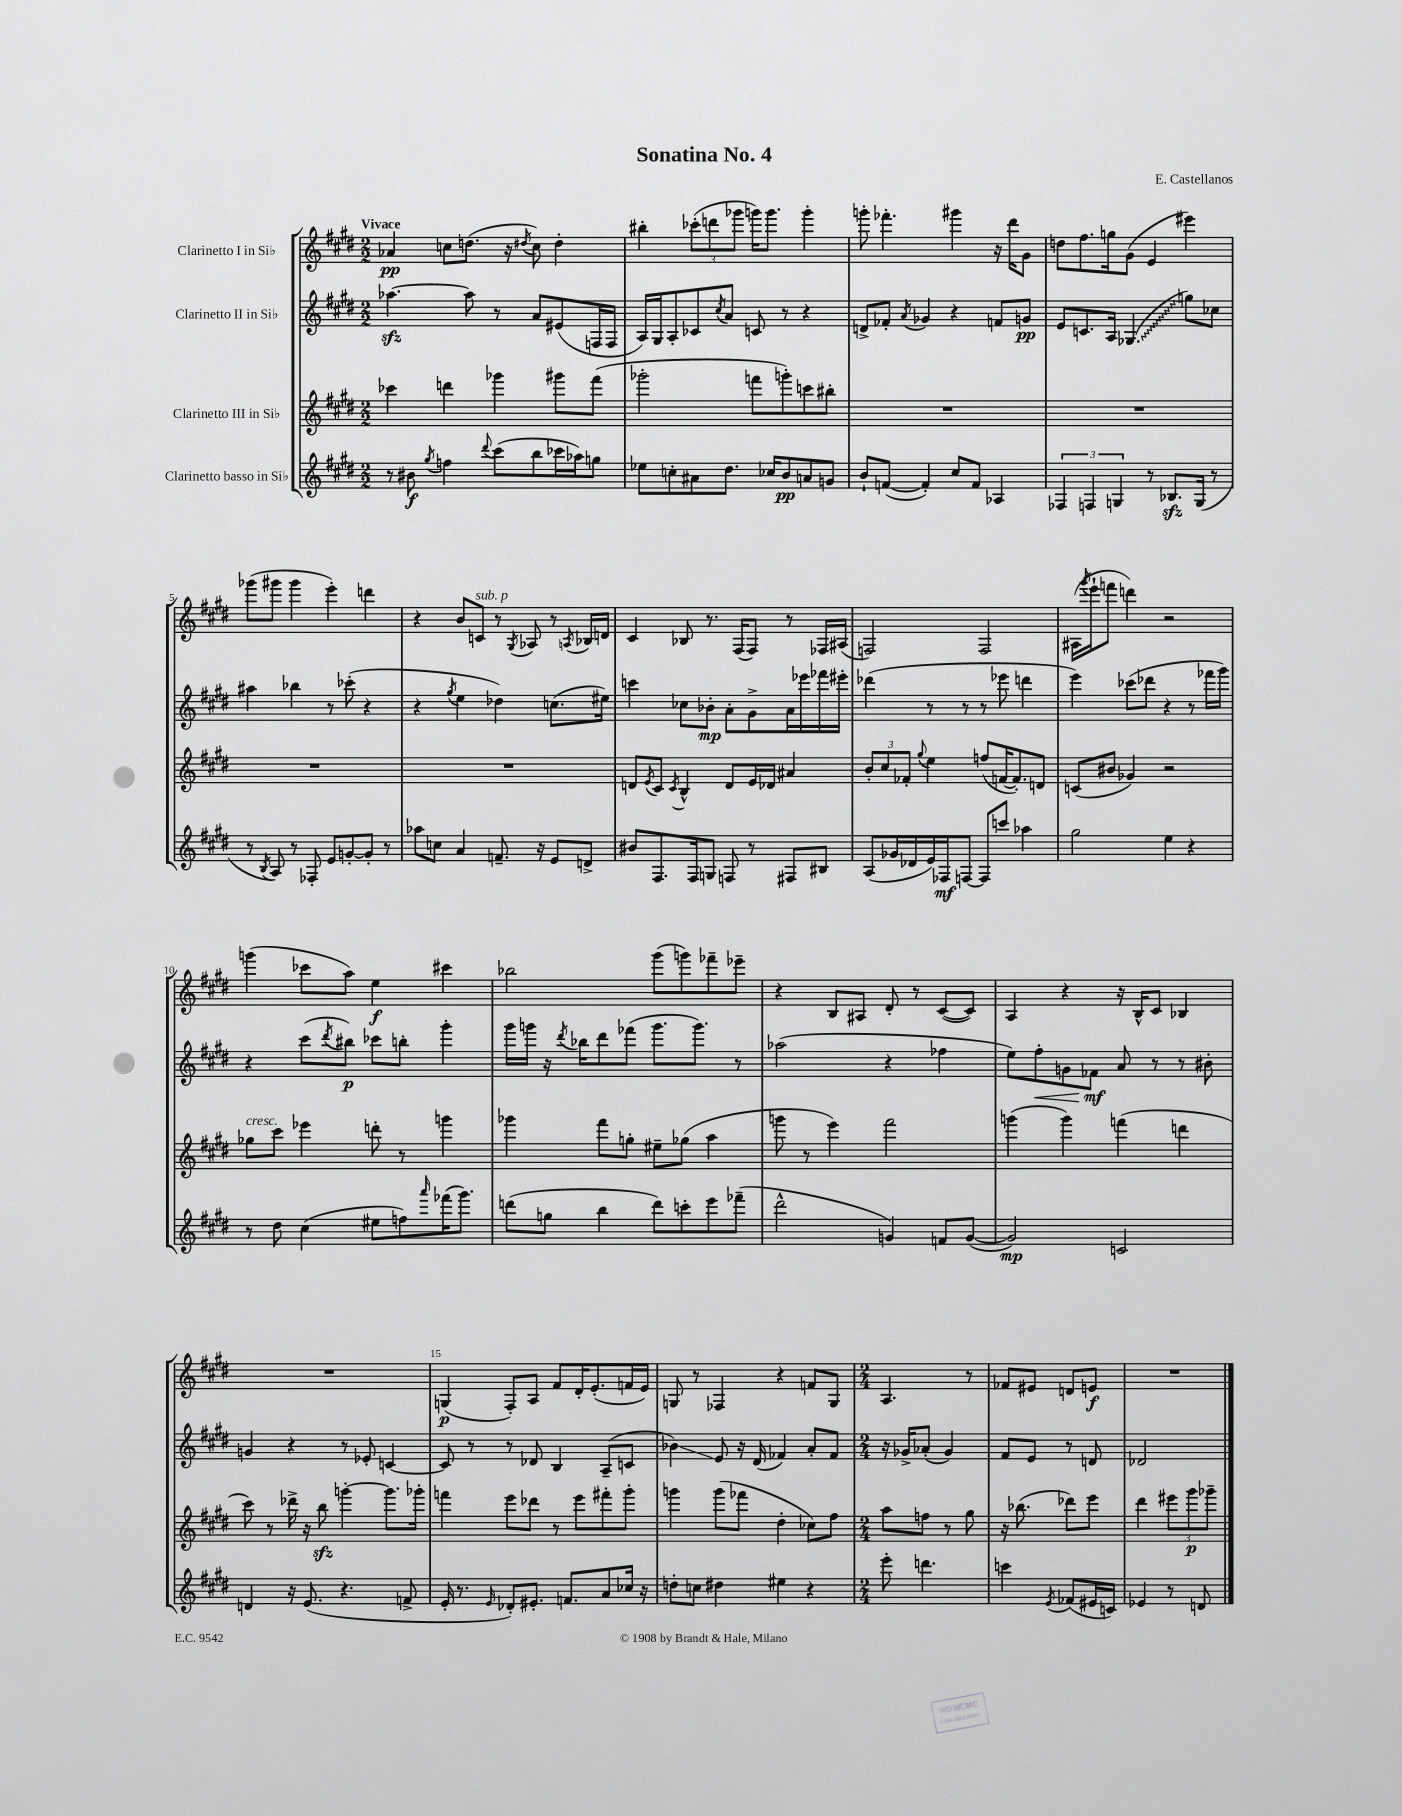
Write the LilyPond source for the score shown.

\header { title = "Sonatina No. 4" composer = "E. Castellanos" }
<<
\new StaffGroup <<
\new Staff = "s0" \with { instrumentName = "Clarinetto I in Sib" } {
    \clef treble \key e \major \numericTimeSignature \time 2/2 \tempo "Vivace"
    aes'4\pp c''8 d''8.( r16 \acciaccatura { dis''8 } c''8) dis''4-. |
    bis''4-. \tuplet 3/2 { ces'''8-.( d'''8 ges'''8 } g'''16) g'''8. g'''4-. |
    g'''8-. fes'''4.-. gis'''4 r16 dis'''16 gis'8 |
    d''8 fis''8. g''16 gis'8( e'4 eis'''4) |
    ges'''8( gis'''8 gis'''4 e'''4-.) d'''4 |
    r4 b'8 c'8^\markup { \italic "sub. p" } r8 \acciaccatura { gis8 } aes8 r8 \acciaccatura { a8 } bes16 d'16 |
    cis'4 bes8 r8. fis16( fis8) r8 fes16 ais16( |
    f2) f2 |
    ais16( \acciaccatura { gis'''8 } e'''16-! f'''8 d'''4) r2 |
    g'''4( ces'''8 a''8) e''4\f cis'''4 |
    bes''2 gis'''8( g'''8) fes'''8-- ees'''8-- |
    r4 b8 ais8 dis'8-. r8 cis'8~( cis'8) |
    a4 r4 r16 b16-^ cis'8 bes4 |
    R1 |
    g4\p( fis8-.) a8 fis'8 dis'16-. e'8.-.( f'16 e'16) |
    g8 r8 fes4 r4 f'8 g8 |
    \numericTimeSignature \time 2/4 a4. r8 |
    fes'8 eis'8 d'8 e'8\f |
    R2 \bar "|." |
}
\new Staff = "s1" \with { instrumentName = "Clarinetto II in Sib" } {
    \clef treble \key e \major \numericTimeSignature \time 2/2
    aes''4.~\sfz aes''8 r8 a'8 eis'8( f16 f16 |
    a16) gis16 a8-. ces'8 \acciaccatura { cis''8 } a'8 c'8 r8 r4 |
    d'8-> fes'8-. \acciaccatura { a'8 } ges'4 r4 f'8 g'8\pp |
    e'8 c'8. a16 \once \override Glissando.style = #'zigzag ges4.\glissando( g''8) ces''8 |
    ais''4 bes''4 r8 ces'''8-.( r4 |
    r4 \acciaccatura { gis''8 } e''4 des''4) c''8.( eis''16) |
    c'''4 ces''8 bes'8-.\mp a'8-. gis'8-> a'16 ees'''16 fes'''16 eis'''16-. |
    des'''4( r8 r8 r8 ees'''8 d'''4 |
    e'''4) ces'''8( des'''8 r4 r8 fes'''16 gis'''16) |
    r4 cis'''8( \acciaccatura { dis'''8 } bis''8\p) ces'''8 b''8-. gis'''4-. |
    gis'''16 g'''16 r16 \acciaccatura { dis'''8 } bes''16 dis'''8 fes'''8( g'''8. g'''8.) r8 |
    aes''2( r4 fes''4 |
    e''8) fis''8-.\< g'8 fes'8\mf\! a'8 r8 r8 bis'8-. |
    g'4 r4 r8 ees'8-. c'4~ |
    c'8 r8 r8 des'8 b4 a8--( c'8 |
    bes'4\glissando) e'8 r16 dis'16( fes'4) a'8-. fes'8 |
    \numericTimeSignature \time 2/4 r16 ges'16-> aes'8-.( ges'4) |
    fis'8 e'8 r8 d'8 |
    des'2 \bar "|." |
}
\new Staff = "s2" \with { instrumentName = "Clarinetto III in Sib" } {
    \clef treble \key e \major \numericTimeSignature \time 2/2
    ces'''4 d'''4 ges'''4 gis'''8 fis'''8( |
    ges'''2-. f'''8 g'''8-.) c'''8 bis''8-. |
    R1 |
    R1 |
    R1 |
    R1 |
    d'8 \acciaccatura { e'8 } cis'8 \acciaccatura { cis'8 } b4-^ d'8 e'16 des'16 ais'4 |
    \tuplet 3/2 { b'8-. cis''8 fes'8-. } \appoggiatura { gis''8 } e''4 f''8( f'16~ f'8.-.) d'8 |
    c'8( bis'8 ges'4) r2 |
    ges''8^\markup { \italic "cresc." } cis'''8 ees'''4 d'''8-. r8 g'''4 |
    ges'''4 fis'''8 g''8-. eis''8-- ges''8( a''4 |
    g'''8 r8 e'''4) fis'''2 |
    g'''4( g'''4) f'''4( d'''4 |
    cis'''8) r8 des'''16-> r16 b''8\sfz g'''4~-. g'''8. ges'''16-. |
    f'''4 e'''8 des'''8 r8 e'''8 fis'''8-. gis'''8-. |
    g'''4 g'''8( fes'''8 dis''4-. ces''8) fis''8 |
    \numericTimeSignature \time 2/4 a''8 f''8 r8 gis''8 |
    r16 bes''8.( des'''8) e'''8 |
    dis'''4 \tuplet 3/2 { eis'''8 gis'''8\p ges'''8-- } \bar "|." |
}
\new Staff = "s3" \with { instrumentName = "Clarinetto basso in Sib" } {
    \clef treble \key e \major \numericTimeSignature \time 2/2
    r8 bis'8\f \acciaccatura { gis''8 } f''4 \appoggiatura { dis'''8 } cis'''8( b''8 ces'''16 aes''16) g''8 |
    ees''8 c''8-. ais'8 dis''8. ces''16 b'8\pp a'8 g'8 |
    b'8-! f'8~( f'4-.) cis''8 f'8 aes4 |
    \tuplet 3/2 { fes4 f4 g4 } r8 bes8.\sfz g16( r8 |
    r8 \acciaccatura { b8 } a8) r8 fes8-. e'8 g'8~-. g'8-. r8 |
    aes''8 c''8 a'4 f'8.-- r16 e'8 d'8-> |
    bis'8 fis8. fis16 g8 f8 r8 fis8 bis8 |
    a8( ges'16 des'16 e'16) fes16\mf f8~ f8 c'''8 aes''4 |
    gis''2 e''4 r4 |
    r8 dis''8 cis''4( eis''8 f''8) \grace { a'''16 } fes'''16( gis'''8.) |
    d'''8( g''8 b''4 d'''8) c'''8-. e'''8 fes'''8--( |
    dis'''2-^ g'4) f'8 g'8~( |
    g'2\mp) c'2 |
    d'4 r16 e'8.( r4. f'8-> |
    e'16-. r8. \grace { e'16 } des'8-.) eis'8.-. f'8. a'8 ces''16 r16 |
    d''8-. c''8 dis''4 eis''4 r4 |
    \numericTimeSignature \time 2/4 e'''8-. d'''4. |
    c'''4 \acciaccatura { e'8 } fes'8( eis'16 c'16) |
    ees'4 r8 d'8 \bar "|." |
}
>>
>>
\layout { \context { \Score \override BarNumber.break-visibility = ##(#f #t #t) barNumberVisibility = #(every-nth-bar-number-visible 5) } }
